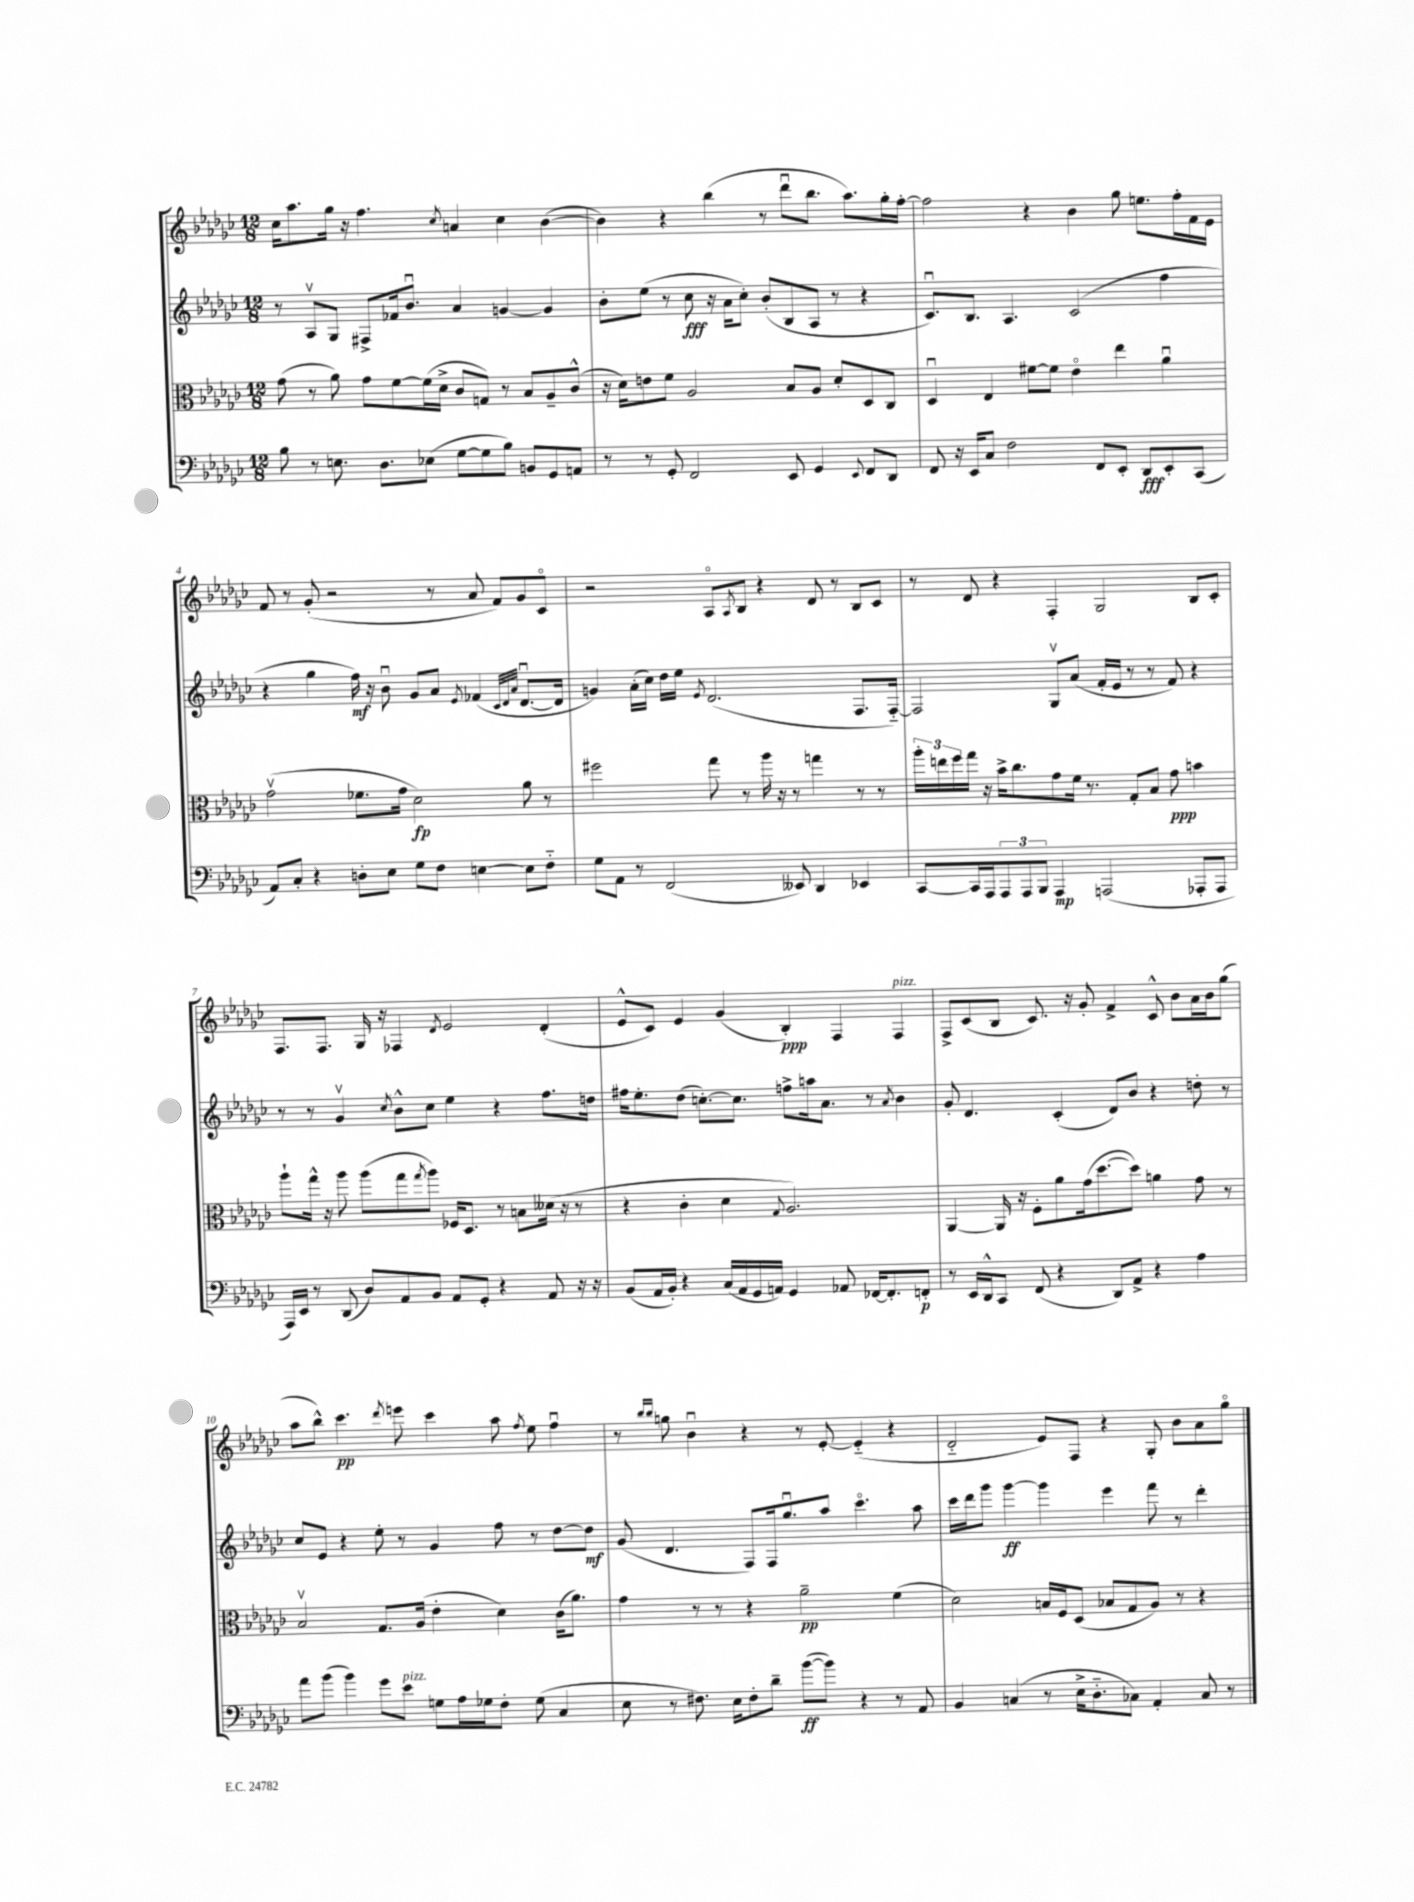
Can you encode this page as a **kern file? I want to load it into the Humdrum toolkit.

**kern	**dynam	**kern	**dynam	**kern	**dynam	**kern	**dynam
*part4	*part4	*part3	*part3	*part2	*part2	*part1	*part1
*staff4	*staff4	*staff3	*staff3	*staff2	*staff2	*staff1	*staff1
*clefF4	*	*clefC3	*	*clefG2	*	*clefG2	*
*k[b-e-a-d-g-c-]	*	*k[b-e-a-d-g-c-]	*	*k[b-e-a-d-g-c-]	*	*k[b-e-a-d-g-c-]	*
*M12/8	*	*M12/8	*	*M12/8	*	*M12/8	*
=1	=1	=1	=1	=1	=1	=1	=1
8B-\	.	(8g-\	.	8r	.	16cc-\KL	.
.	.	.	.	.	.	8.aa-\	.
8r	.	8r	.	8A-v/L	.	.	.
8.En\	.	8a-\)	.	8G-/J	.	16gg-\Jk	.
.	.	.	.	.	.	16r	.
.	.	8g-\L	.	8F#X^/L	.	4.ff\	.
8.D-\L	.	.	.	.	.	.	.
.	.	[8f\	.	16f-X/k	.	.	.
.	.	.	.	8.b-u/J	.	.	.
(8E-X\J	.	(16f\L]	.	.	.	.	.
.	.	16d-^\JJ	.	.	.	.	.
.	.	.	.	.	.	8qcc-/	.
[8G-\L	.	8c-/L	.	4a-/	.	4an/	.
8G-\]	.	8Gn/J)	.	.	.	.	.
8B-\J)	.	8r	.	[4gn/	.	4cc-\	.
8BBn/L	.	8B-/L	.	.	.	.	.
8GG-/	.	8A-~/	.	4g/]	.	([4b-\	.
8AAn/J	.	(8c-^^/J	.	.	.	.	.
=2	=2	=2	=2	=2	=2	=2	=2
8r	.	16r	.	8b-'\L	.	4b-\])	.
.	.	16d-\KL)	.	.	.	.	.
8r	.	8en\	.	(8ee-\J	.	.	.
8GG-'/	.	8f\J	.	8r	.	4r	.
2FF/	.	2A-/	.	8cc-\	fff	.	.
.	.	.	.	16r	.	(4bb-\	.
.	.	.	.	16a-\KL	.	.	.
.	.	.	.	8cc-'\J)	.	.	.
.	.	.	.	(8b-'/L	.	8r	.
8EE-/	.	8B-/L	.	8B-/	.	8ddd-u\L	.
4GG-/	.	8A-/J	.	8A-/J	.	8.bb-\J	.
.	.	8d-'/L	.	8r	.	.	.
.	.	.	.	.	.	8.aa-\L)	.
8qqEE-/	.	.	.	.	.	.	.
8FF/L	.	8D-/	.	4r	.	.	.
8DD-/J	.	8C-/J	.	.	.	16gg-'\L	.
.	.	.	.	.	.	[16ff'\JJ	.
=3	=3	=3	=3	=3	=3	=3	=3
8FF/	.	4D-u/	.	8.c-u/L)	.	2ff\]	.
16r	.	.	.	.	.	.	.
16EE-/KL	.	.	.	8.B-/J	.	.	.
8C-/J	.	4E-/	.	.	.	.	.
2F\	.	.	.	4.A-/	.	.	.
.	.	[8f#X\L	.	.	.	4r	.
.	.	8f#\J]	.	.	.	.	.
.	.	4e-\	.	(2c-/	.	4b-\	.
8FF/L	.	.	.	.	.	.	.
8EE-'/J	.	4ee-\	.	.	.	8gg-\	.
8DD-/L	fff	.	.	.	.	8.een\L	.
8EE-'/	.	4a-u\	.	4ff\	.	.	.
.	.	.	.	.	.	16ff'\L	.
(8CC-/J	.	.	.	.	.	16f\	.
.	.	.	.	.	.	16e-\JJ	.
!!LO:LB:g=z
=4	=4	=4	=4	=4	=4	=4	=4
8AA-/L)	.	(2g-v\	.	4r	.	8f/	.
8C-'/J	.	.	.	.	.	8r	.
4r	.	.	.	4gg-\	.	(8g-'/	.
.	.	.	.	.	.	2r	.
8Dn'\L	.	8.f-X\L	.	16ff\)	mf	.	.
.	.	.	.	16r	.	.	.
8E-\J	.	.	.	8b-u\	.	.	.
.	.	16g-\Jk	.	.	.	.	.
8G-\L	.	2d-\)	fp	8g-/L	.	.	.
8F\J	.	.	.	8a-/J	.	8r	.
.	.	.	.	8qe-/	.	.	.
[4En\	.	.	.	(4f-X/	.	8a-/	.
.	.	.	.	.	.	8f/L)	.
.	.	.	.	32qqc-/LLL	.	.	.
.	.	.	.	32qqd-/	.	.	.
.	.	.	.	32qqa-/JJJ	.	.	.
8E\L]	.	8a-\	.	[8.d-u/L	.	8g-/	.
8F\J	.	8r	.	.	.	8c-/J	.
.	.	.	.	16d-/Jk]	.	.	.
=5	=5	=5	=5	=5	=5	=5	=5
8G-\L	.	2ff#X\	.	4gn/)	.	2r	.
8AA-\J	.	.	.	.	.	.	.
8r	.	.	.	(16a-'\LL	.	.	.
.	.	.	.	16cc-\JJ)	.	.	.
(2FF/	.	.	.	16dd-\LL	.	.	.
.	.	.	.	16ee-\JJ	.	.	.
.	.	.	.	8qe-/	.	.	.
.	.	8gg-\	.	(2.d-/	.	8A-/L	.
.	.	.	.	.	.	8qA-/	.
.	.	8r	.	.	.	8B-/J	.
.	.	16aa-\	.	.	.	4r	.
.	.	16r	.	.	.	.	.
8EE--X/)	.	8r	.	.	.	.	.
4DD-/	.	4ggn\	.	.	.	8d-/	.
.	.	.	.	.	.	8r	.
4EE-X/	.	8r	.	8.F/L	.	8B-/L	.
.	.	8r	.	.	.	8c-/J	.
.	.	.	.	[16F/Jk)	.	.	.
=6	=6	=6	=6	=6	=6	=6	=6
[8CC-/L	.	24aa-'\LL	.	2F/]	.	8r	.
.	.	24een\	.	.	.	.	.
.	.	24ff\	.	.	.	.	.
16CC-/L]	.	16gg-\JJ	.	.	.	8d-/	.
16AAA-/J	.	16r	.	.	.	.	.
12AAA-/	.	16b-^\KL	.	.	.	4r	.
.	.	8.cc-\	.	.	.	.	.
12AAA-/	.	.	.	.	.	.	.
12BBB-/J	.	.	.	.	.	.	.
4AAA-/	mp	8g-\	.	8G-v/L	.	4F'/	.
.	.	16f\Jk	.	(8a-/J	.	.	.
.	.	8.r	.	.	.	.	.
(2AAAn/	.	.	.	16f'/LL	.	2G-/	.
.	.	.	.	16e-/JJ	.	.	.
.	.	8G-'/L	.	8r	.	.	.
.	.	8B-/J	.	8r	.	.	.
.	.	8g-\	ppp	8f/)	.	.	.
8AAA-X'/L	.	4bn\	.	4r	.	8B-/L	.
8AAA-/J	.	.	.	.	.	8c-'/J	.
!!LO:LB:g=z
=7	=7	=7	=7	=7	=7	=7	=7
16AAA-/LL)	.	8aa-`\L	.	8r	.	8.F/L	.
16EE-/JJ	.	.	.	.	.	.	.
8r	.	16gg-^^\Jk	.	8r	.	.	.
.	.	16r	.	.	.	8.F/J	.
(8DD-/	.	8aa-\	.	4g-v/	.	.	.
8D-/L)	.	(8aa-\L	.	.	.	16G-/	.
.	.	.	.	.	.	16r	.
.	.	.	.	8qcc-/	.	.	.
8AA-/	.	8gg-\	.	8b-^^\L	.	4F-X/	.
.	.	8qgg-/	.	.	.	.	.
8BB-/J	.	8aa-\J)	.	8cc-\J	.	.	.
.	.	.	.	.	.	8qd-/	.
8AA-/L	.	16F-X/KL	.	4ee-\	.	2e-/	.
.	.	8.D-/J	.	.	.	.	.
8GG-'/J	.	.	.	.	.	.	.
4r	.	8r	.	4r	.	.	.
.	.	8Bn\L	.	.	.	.	.
8AA-/	.	(16d--X\Jk	.	8.ff\L	.	(4d-'/	.
.	.	16r	.	.	.	.	.
16r	.	8r	.	.	.	.	.
16r	.	.	.	16ddn\Jk	.	.	.
=8	=8	=8	=8	=8	=8	=8	=8
(8BB-/L	.	4r	.	16ff#X\KL	.	8e-^^/L	.
.	.	.	.	8.ee-'\	.	.	.
16AA-/L	.	.	.	.	.	8c-/J)	.
16BB-'/JJ)	.	.	.	.	.	.	.
4r	.	4c-'\	.	(8dd-\J	.	4e-/	.
.	.	.	.	[8.ccn'\L)	.	.	.
(16C-/LL	.	4d-\	.	.	.	(4g-/	.
16AA-/	.	.	.	8.cc\J]	.	.	.
16GG-/	.	.	.	.	.	.	.
16AAn/JJ)	.	.	.	.	.	.	.
.	.	8qqG-/	.	.	.	.	.
4GG-/	.	2.A-/)	.	8ffn^\L	.	4B-'/)	ppp
.	.	.	.	16aan\k	.	.	.
.	.	.	.	8.a-\J	.	.	.
8AA-X/	.	.	.	.	.	4F/	.
[16FF-X/KL	.	.	.	8r	.	.	.
8.FF-'/]	.	.	.	.	.	.	.
.	.	.	.	8qa-/	.	.	.
!	!	!	!	!	!	!LO:TX:a:i:t=pizz.	!
.	.	.	.	4b-\	.	4F/	.
8FFn'/J	p	.	.	.	.	.	.
=9	=9	=9	=9	=9	=9	=9	=9
8r	.	[4AA-/	.	8g-'/	.	8F^/L	.
16EE-/LL	.	.	.	4.d-/	.	(8c-/	.
16DD-^^/J	.	.	.	.	.	.	.
8CC-/J	.	16AA-/]	.	.	.	8B-/J	.
.	.	16r	.	.	.	.	.
(8FF/	.	8F'\L	.	.	.	8.c-/)	.
4r	.	8a-\	.	(4c-'/	.	.	.
.	.	.	.	.	.	16r	.
.	.	(16g-\k	.	.	.	8g-'/	.
.	.	[8.dd-\	.	.	.	.	.
8DD-/L)	.	.	.	8d-/L)	.	4f^/	.
8AA-^/J	.	8dd-\J])	.	8b-/J	.	.	.
4r	.	4an\	.	4r	.	8c-^^/	.
.	.	.	.	.	.	8b-\L	.
4A-\	.	8g-\	.	8ddn'\	.	16a-\L	.
.	.	.	.	.	.	16b-\J	.
.	.	8r	.	8r	.	(8gg-\J	.
!!LO:LB:g=z
=10	=10	=10	=10	=10	=10	=10	=10
8a-\L	.	2B-v/	.	8cc-/L	.	8aa-\L	.
(8b-\J	.	.	.	8e-/J	.	8bb-^^\J)	.
4b-\)	.	.	.	4r	.	4.ccc-\	pp
8g-\L	.	8.G-/L	.	8ee-'\	.	.	.
.	.	.	.	.	.	8qddd-/	.
!LO:TX:a:i:t=pizz.	!	!	!	!	!	!	!
8e-\J	.	.	.	8r	.	8eeen\	.
.	.	(16A-/Jk	.	.	.	.	.
8Gn\L	.	4e-'\	.	4g-/	.	4ccc-\	.
16A-\L	.	.	.	.	.	.	.
16G-X\J	.	.	.	.	.	.	.
8F'\J	.	4d-\)	.	8ff\	.	8aa-\	.
.	.	.	.	.	.	8qff/	.
(8G-\	.	.	.	8r	.	8ee-\	.
4C-/	.	(16c-\KL	.	[8dd-\L	.	4ffu\	.
.	.	8.a-\J)	.	.	.	.	.
.	.	.	.	8dd-\J]	mf	.	.
=11	=11	=11	=11	=11	=11	=11	=11
8E-\	.	4g-\	.	(8g-/	.	8r	.
.	.	.	.	.	.	16qqbb-/LL	.
.	.	.	.	.	.	16qqbb-/JJ	.
8r	.	.	.	4.d-/	.	8ggn\	.
8.F#X\)	.	8r	.	.	.	4b-u\	.
.	.	8r	.	.	.	.	.
16E-\KL	.	.	.	.	.	.	.
8F#'\	.	4r	.	8F/L)	.	4r	.
8d-~\J	.	.	.	16F/k	.	.	.
.	.	.	.	8.gg-u/	.	.	.
([8b-\L	ff	2a-~\	pp	.	.	8r	.
8b-\J])	.	.	.	8aa-/J	.	[8e-'/	.
4r	.	.	.	4.ccc-\	.	(4e-/]	.
8r	.	(4f\	.	.	.	4r	.
8AA-/	.	.	.	8aa-\	.	.	.
=12	=12	=12	=12	=12	=12	=12	=12
4BB-/	.	2d-\)	.	16ccc-\LL	.	2d-/	.
.	.	.	.	16ddd-\J	.	.	.
.	.	.	.	8ggg-\J	.	.	.
(4Cn/	.	.	.	[4ggg-\	ff	.	.
8r	.	16Bn/LL	.	4ggg-\]	.	8e-/L)	.
.	.	16F/J	.	.	.	.	.
16E-^\KL	.	(8D-/J	.	.	.	8F/J	.
8.D-\	.	.	.	.	.	.	.
.	.	8B-X/L	.	4eee-\	.	4r	.
8C-X\J)	.	8G-/	.	.	.	.	.
4AA-'/	.	8A-/J)	.	8fff\	.	8G-'/	.
.	.	8r	.	8r	.	8b-\L	.
8C-/	.	4r	.	4ddd-'\	.	8a-\	.
8r	.	.	.	.	.	8gg-\J	.
==	==	==	==	==	==	==	==
*-	*-	*-	*-	*-	*-	*-	*-
